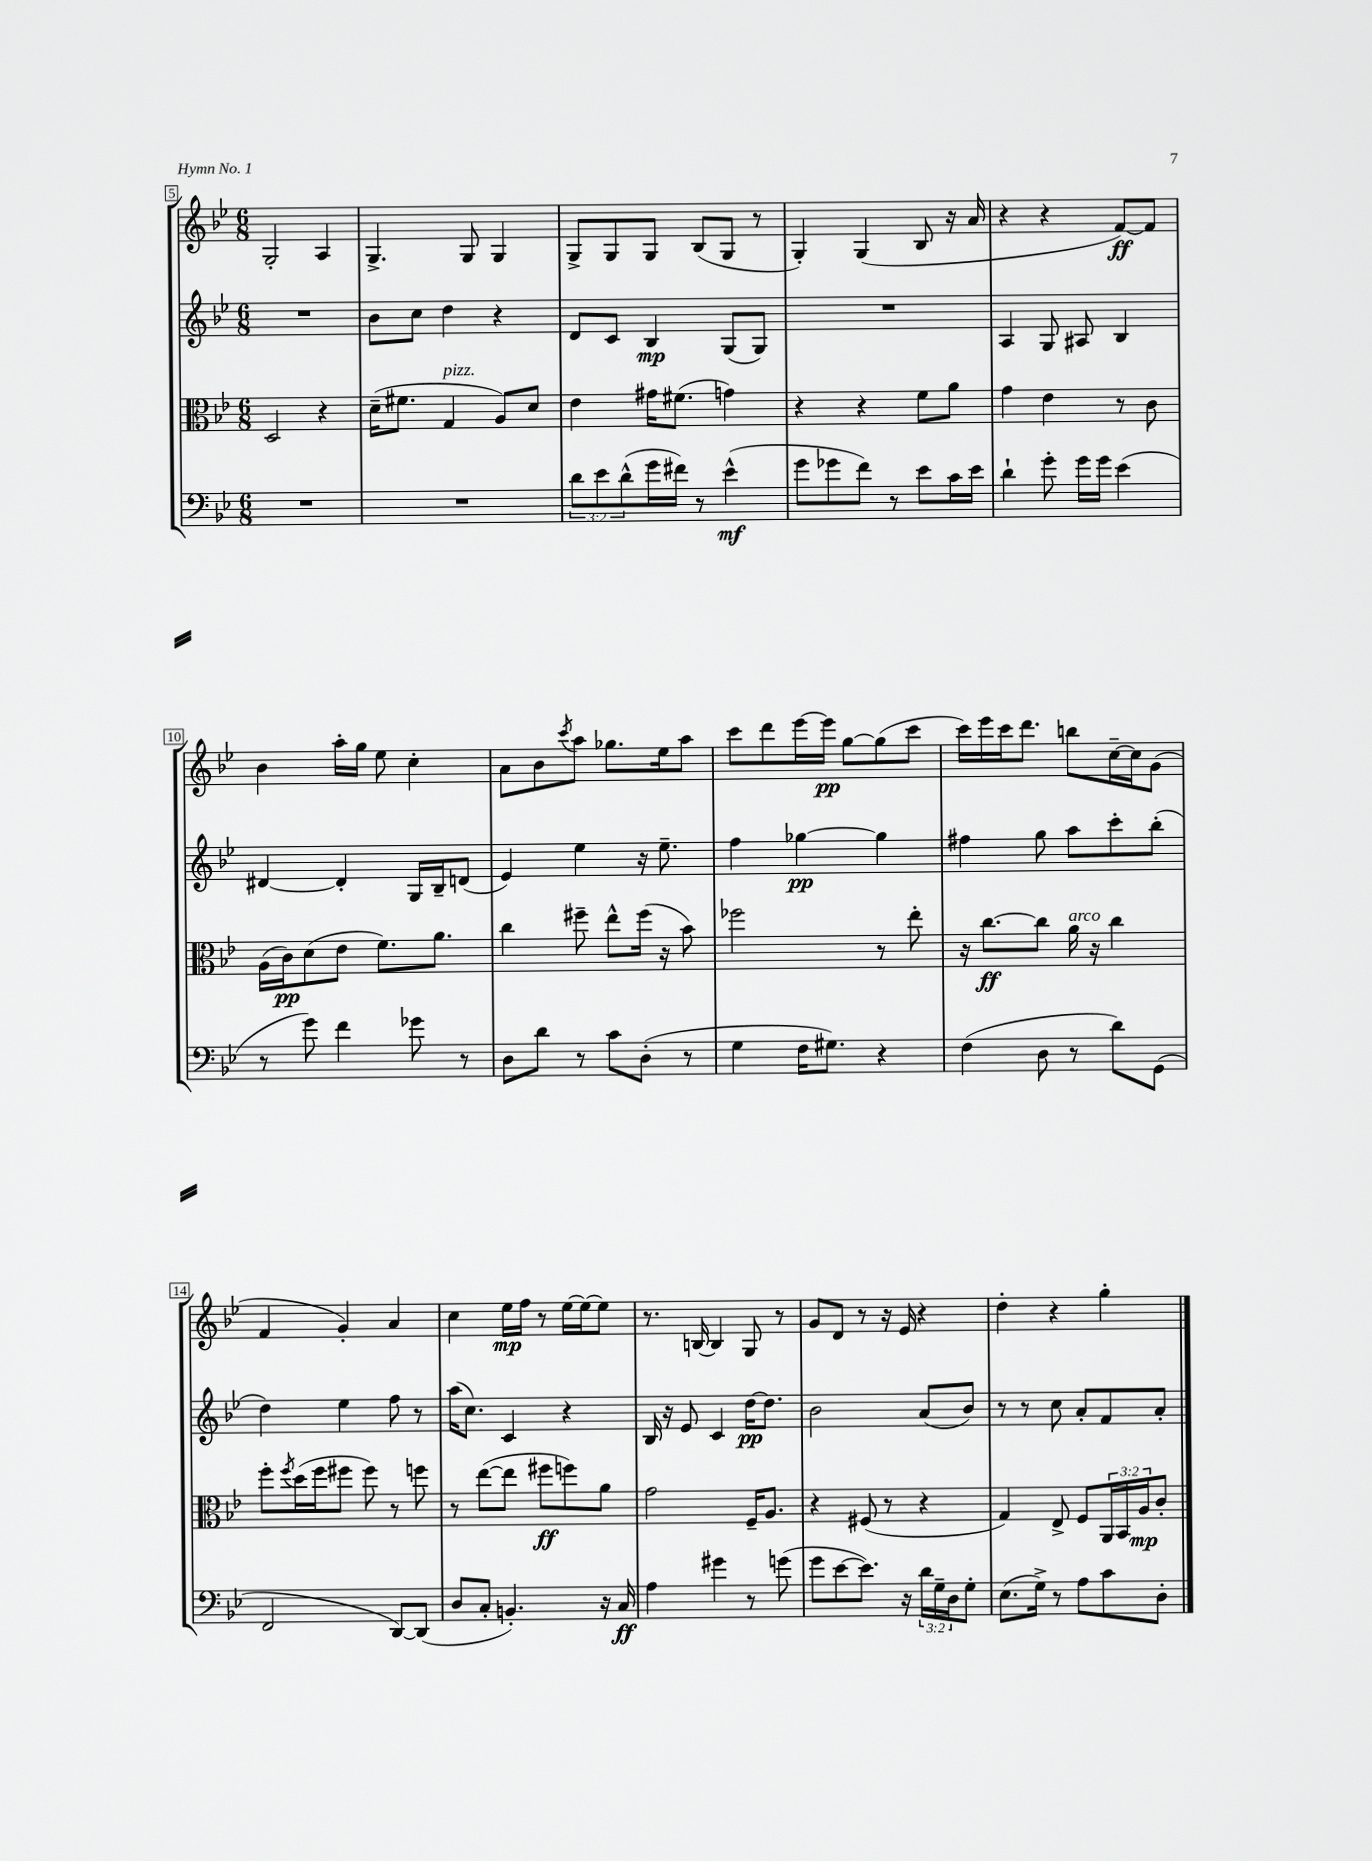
<<
\new StaffGroup <<
\new Staff = "s0" {
    \clef treble \key bes \major \numericTimeSignature \time 6/8
    g2-. a4 |
    g4.-> g8 g4 |
    g8-> g8 g8 bes8( g8 r8 |
    g4-.) g4( bes8 r16 a'16 |
    r4 r4 f'8~\ff) f'8 |
    bes'4 a''16-. g''16 ees''8 c''4-. |
    a'8 bes'8 \acciaccatura { c'''8 } a''8 ges''8. ees''16 a''8 |
    c'''8 d'''8 ees'''16~ ees'''16\pp g''8~ g''8( c'''8 |
    c'''16) ees'''16 c'''16 d'''8. b''8 c''16~-- c''16 g'8( |
    f'4 g'4-.) a'4 |
    c''4 ees''16\mp f''16 r8 ees''16~ ees''16~ ees''8 |
    r8. b16~ b4 g8 r8 |
    g'8 d'8 r8 r16 ees'16 r4 |
    d''4-. r4 g''4-. \bar "|." |
}
\new Staff = "s1" {
    \clef treble \key bes \major \numericTimeSignature \time 6/8
    R2. |
    bes'8 c''8 d''4 r4 |
    d'8 c'8 bes4\mp g8( g8) |
    R2. |
    a4 g8 ais8 bes4 |
    dis'4~ dis'4-. g16 bes16-- d'8( |
    ees'4) ees''4 r16 ees''8.-- |
    f''4 ges''4~\pp ges''4 |
    fis''4 g''8 a''8 c'''8-. bes''8-.( |
    d''4) ees''4 f''8 r8 |
    a''16( c''8.) c'4 r4 |
    bes16 r16 ees'8 c'4 d''16~\pp d''8. |
    bes'2 a'8( bes'8) |
    r8 r8 c''8 a'8-. f'8 a'8-. \bar "|." |
}
\new Staff = "s2" {
    \clef alto \key bes \major \numericTimeSignature \time 6/8 \override Staff.TupletNumber.text = #tuplet-number::calc-fraction-text
    d2 r4 |
    d'16--( fis'8. g4^\markup { \italic "pizz." } a8) d'8 |
    ees'4 gis'16 fis'8.( g'4) |
    r4 r4 f'8 a'8 |
    g'4 ees'4 r8 c'8 |
    a16( c'16\pp) d'8( ees'8 f'8.) a'8. |
    c''4 fis''8-- ees''8-^ fis''16( r16 bes'8) |
    fes''2 r8 ees''8-. |
    r16 c''8.~\ff c''8 a'16^\markup { \italic "arco" } r16 c''4 |
    f''8-. \acciaccatura { f''8 } d''16( f''16 fis''8 fis''8) r8 f''8 |
    r8 ees''8~( ees''8 fis''8\ff f''8) a'8 |
    g'2 f16-- a8. |
    r4 fis8( r8 r4 |
    g4) ees8-> f8 \tuplet 3/2 { a,16 bes,16 a16\mp } c'8-. \bar "|." |
}
\new Staff = "s3" {
    \clef bass \key bes \major \numericTimeSignature \time 6/8 \override Staff.TupletNumber.text = #tuplet-number::calc-fraction-text
    R2. |
    R2. |
    \tuplet 3/2 { d'8 ees'8 d'8-^( } g'16 fis'16) r8 ees'4-^\mf( |
    g'8 ges'8 f'8) r8 ees'8 c'16 ees'16 |
    d'4-! g'8-. g'16 g'16 ees'4( |
    r8 g'8) f'4 ges'8 r8 |
    d8 d'8 r8 c'8 d8-.( r8 |
    g4 f16 gis8.) r4 |
    f4( d8 r8 d'8) g,8( |
    f,2 d,8~) d,8( |
    d8 c8-. b,4.-.) r16 c16\ff |
    a4 gis'4 r8 g'8( |
    g'8 ees'8~ ees'8.) r16 \tuplet 3/2 { d'16 g16-- d16 } g8-. |
    ees8.( g16->) r8 a8 c'8 d8-. \bar "|." |
}
>>
>>
\layout { \context { \Score currentBarNumber = #5 \override BarNumber.stencil = #(make-stencil-boxer 0.1 0.3 ly:text-interface::print) } }
